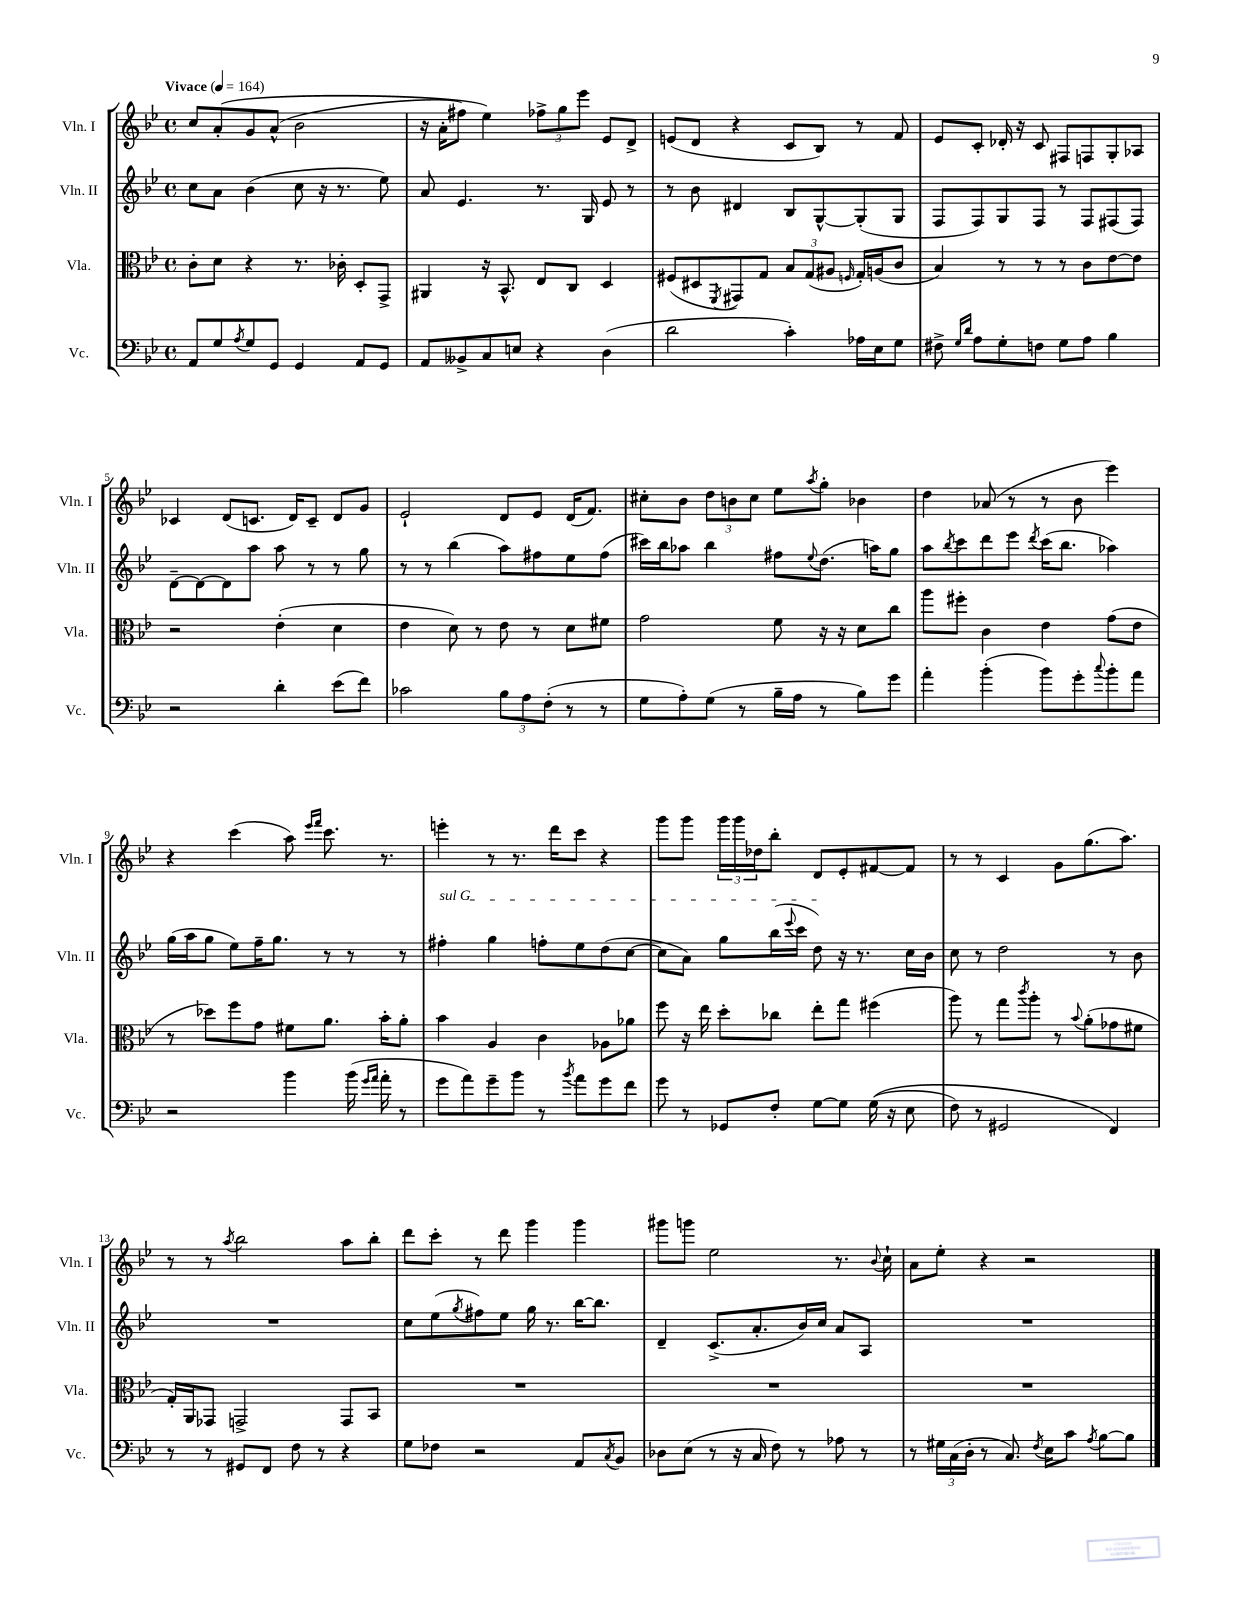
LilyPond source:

<<
\new StaffGroup <<
\new Staff = "s0" \with { instrumentName = "Vln. I" shortInstrumentName = "Vln. I" } {
    \clef treble \key bes \major \defaultTimeSignature \time 4/4 \tempo "Vivace" 4 = 164
    c''8 a'8-.\( g'8 a'8-^( bes'2 |
    r16 a'16-. fis''8) ees''4\) \tuplet 3/2 { fes''8-> g''8 ees'''8 } ees'8 d'8-> |
    e'8( d'8 r4 c'8 bes8) r8 f'8 |
    ees'8 c'8-. des'16-. r16 c'8 fis8 f8 g8-. aes8 |
    ces'4 d'8( c'8. d'16) c'8-- d'8 g'8 |
    ees'2-! d'8 ees'8 d'16( f'8.) |
    cis''8-. bes'8 \tuplet 3/2 { d''8 b'8 cis''8 } ees''8 \acciaccatura { a''8 } g''8-. bes'4 |
    d''4 aes'8( r8 r8 bes'8 ees'''4) |
    r4 c'''4( a''8) \grace { ees'''16 f'''16 } c'''8. r8. |
    e'''4-. r8 r8. d'''16 c'''8 r4 |
    g'''8 g'''8 \tuplet 3/2 { g'''16 g'''16 des''16 } bes''8-. d'8 ees'8-. fis'8~ fis'8 |
    r8 r8 c'4 g'8 g''8.( a''8.) |
    r8 r8 \acciaccatura { a''8 } bes''2 a''8 bes''8-. |
    d'''8 c'''8-. r8 d'''8 g'''4 g'''4 |
    gis'''8 g'''8 ees''2 r8. \appoggiatura { bes'8 } c''16-! |
    a'8 ees''8-. r4 r2 \bar "|." |
}
\new Staff = "s1" \with { instrumentName = "Vln. II" shortInstrumentName = "Vln. II" } {
    \clef treble \key bes \major \defaultTimeSignature \time 4/4
    c''8 a'8 bes'4( c''8 r16 r8. ees''8) |
    a'8 ees'4. r8. g16 ees'8 r8 |
    r8 bes'8 dis'4 bes8 g8~-^ g8-.( g8 |
    f8 f8) g8 f8 r8 f8 fis8( fis8) |
    d'8~-- d'8~ d'8 a''8 a''8 r8 r8 g''8 |
    r8 r8 bes''4( a''8) fis''8 ees''8 fis''8( |
    cis'''16) bes''16 aes''8 bes''4 fis''8 \appoggiatura { ees''8 } d''8.( a''16) g''8 |
    a''8 \acciaccatura { bes''8 } c'''8 d'''8 ees'''8 \acciaccatura { d'''8 } c'''16( bes''8. aes''4) |
    g''16( a''16 g''8 ees''8) f''16-- g''8. r8 r8 r8 |
    \once \override TextSpanner.bound-details.left.text = \markup { \italic "sul G" } fis''4-.\startTextSpan g''4 f''8-. ees''8 d''8( c''8~ |
    c''8 a'8) g''8 bes''16( \appoggiatura { ees'''8 } c'''16 d''8\stopTextSpan) r16 r8. c''16 bes'16 |
    c''8 r8 d''2 r8 bes'8 |
    R1 |
    c''8 ees''8( \acciaccatura { g''8 } fis''8) ees''8 g''16 r8. bes''16~ bes''8. |
    d'4-- c'8.->( a'8.-. bes'16) c''16 a'8 a8 |
    R1 \bar "|." |
}
\new Staff = "s2" \with { instrumentName = "Vla." shortInstrumentName = "Vla." } {
    \clef alto \key bes \major \defaultTimeSignature \time 4/4
    c'8-. d'8 r4 r8. ces'16-. d8-. g,8-> |
    ais,4 r16 bes,8.-^ ees8 c8 d4 |
    fis8( dis8 \acciaccatura { f,8 } gis,8) g8 \tuplet 3/2 { bes8 g8( ais8 } \grace { f16 } g16-.) a16( c'8 |
    bes4) r8 r8 r8 c'8 ees'8~ ees'8 |
    r2 ees'4-.( d'4 |
    ees'4 d'8) r8 ees'8 r8 d'8 fis'8 |
    g'2 f'8 r16 r16 d'8 c''8 |
    a''8 fis''8-. c'4 ees'4 g'8( ees'8 |
    r8 des''8) f''8 g'8 fis'8 a'8. bes'16-. a'8-. |
    bes'4 a4 c'4 aes8 aes'8 |
    f''8 r16 ees''16 d''8-. ces''8 ees''8-. g''8 fis''4( |
    a''8) r8 g''8 \acciaccatura { c'''8 } a''8-. r8 \appoggiatura { bes'8 } a'8-.( ges'8 fis'8 |
    g16-.) a,16 ges,8 g,2-> g,8 bes,8 |
    R1 |
    R1 |
    R1 \bar "|." |
}
\new Staff = "s3" \with { instrumentName = "Vc." shortInstrumentName = "Vc." } {
    \clef bass \key bes \major \defaultTimeSignature \time 4/4
    a,8 g8 \acciaccatura { a8 } g8 g,8 g,4 a,8 g,8 |
    a,8 beses,8-> c8 e8 r4 d4( |
    d'2 c'4-.) aes16 ees16 g8 |
    fis8-> \grace { g16 d'16 } a8 g8-. f8 g8 a8 bes4 |
    r2 d'4-. ees'8( f'8) |
    ces'2 \tuplet 3/2 { bes8 a8 f8-.( } r8 r8 |
    g8 a8-.) g8( r8 bes16-- a16 r8 bes8) g'8 |
    a'4-. bes'4-.( bes'8) g'8-. \appoggiatura { c''8 } bes'8-. a'8 |
    r2 bes'4 bes'16( \grace { g'16 a'16 } a'16-. r8 |
    g'8 a'8) g'8-- bes'8 r8 \acciaccatura { bes'8 } a'8 g'8 f'8 |
    g'8 r8 ges,8 f8-. g8~ g8 g16(\( r16 ees8 |
    f8) r8 gis,2 f,4\) |
    r8 r8 gis,8 f,8 f8 r8 r4 |
    g8 fes8 r2 a,8 \acciaccatura { c8 } bes,8 |
    des8 ees8( r8 r16 c16 f8) r8 aes8 r8 |
    r8 \tuplet 3/2 { gis16 c16( d16-. } r8 c8.) \acciaccatura { f8 } ees16 c'8 \acciaccatura { a8 } bes8~ bes8 \bar "|." |
}
>>
>>
